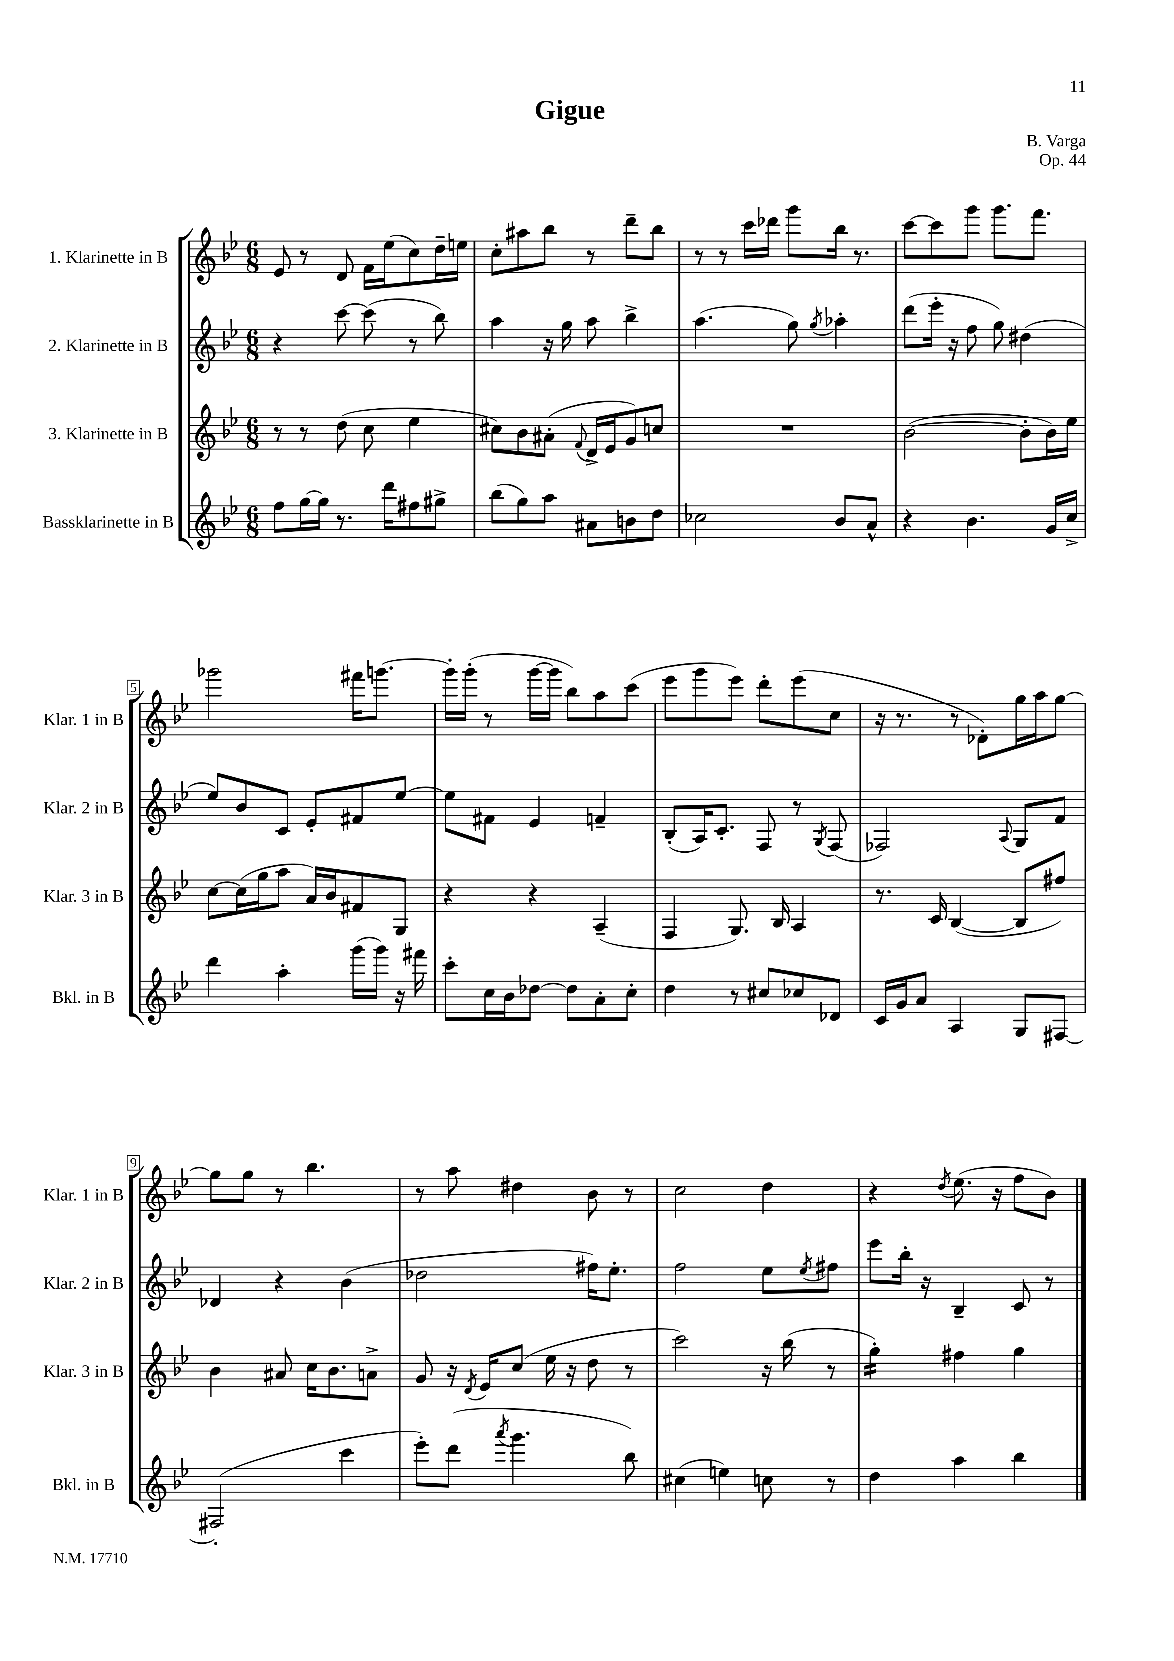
\header { title = "Gigue" composer = "B. Varga" opus = "Op. 44" }
<<
\new StaffGroup <<
\new Staff = "s0" \with { instrumentName = "1. Klarinette in B" shortInstrumentName = "Klar. 1 in B" } {
    \clef treble \key bes \major \numericTimeSignature \time 6/8
    ees'8 r8 d'8 f'16 ees''16( c''8) d''16-- e''16 |
    c''8-. ais''8 bes''8 r8 d'''8-- bes''8 |
    r8 r8 c'''16 des'''16 g'''8 bes''16 r8. |
    c'''8~ c'''8 g'''8 g'''8. f'''8. |
    ges'''2 fis'''16 g'''8.~ |
    g'''16-. g'''16-.( r8 g'''16~ g'''16 bes''8) a''8 c'''8( |
    ees'''8 g'''8 ees'''8) d'''8-. ees'''8( c''8 |
    r16 r8. r8 des'8-.) g''16 a''16 g''8~ |
    g''8 g''8 r8 bes''4. |
    r8 a''8 dis''4 bes'8 r8 |
    c''2 d''4 |
    r4 \acciaccatura { d''8 } ees''8.( r16 f''8 bes'8) \bar "|." |
}
\new Staff = "s1" \with { instrumentName = "2. Klarinette in B" shortInstrumentName = "Klar. 2 in B" } {
    \clef treble \key bes \major \numericTimeSignature \time 6/8
    r4 c'''8~ c'''8( r8 bes''8) |
    a''4 r16 g''16 a''8 bes''4-> |
    a''4.( g''8) \acciaccatura { g''8 } aes''4-. |
    d'''8( ees'''16-. r16 f''8 g''8) dis''4( |
    ees''8) bes'8 c'8 ees'8-. fis'8 ees''8~ |
    ees''8 fis'8 ees'4 f'4-- |
    bes8-.( a16) c'8.-. f8 r8 \acciaccatura { g8 } f8( |
    fes2) \appoggiatura { a8 } g8 f'8 |
    des'4 r4 bes'4( |
    des''2 fis''16) ees''8.-. |
    f''2 ees''8 \acciaccatura { ees''8 } fis''8 |
    ees'''8 bes''16-. r16 bes4-- c'8 r8 \bar "|." |
}
\new Staff = "s2" \with { instrumentName = "3. Klarinette in B" shortInstrumentName = "Klar. 3 in B" } {
    \clef treble \key bes \major \numericTimeSignature \time 6/8
    r8 r8 d''8( c''8 ees''4 |
    cis''8) bes'8 ais'8-.( \appoggiatura { f'8 } d'16-> ees'16 g'8) c''8 |
    R2. |
    bes'2~( bes'8-. bes'16) ees''16 |
    c''8~ c''16( g''16 a''8 a'16) bes'16 fis'8 g8 |
    r4 r4 a4--( |
    f4 g8.) bes16 a4 |
    r8. c'16 bes4~( bes8 fis''8) |
    bes'4 ais'8 c''16 bes'8. a'8-> |
    g'8 r16 \acciaccatura { d'8 } ees'16 c''8( ees''16 r16 d''8 r8 |
    c'''2) r16 bes''16( r8 |
    g''4:16-.) fis''4 g''4 \bar "|." |
}
\new Staff = "s3" \with { instrumentName = "Bassklarinette in B" shortInstrumentName = "Bkl. in B" } {
    \clef treble \key bes \major \numericTimeSignature \time 6/8
    f''8 g''16~ g''16 r8. d'''16 fis''8 gis''8-> |
    bes''8( g''8) a''8 ais'8 b'8 d''8 |
    ces''2 bes'8 a'8-^ |
    r4 bes'4. g'16 c''16-> |
    d'''4 a''4-. g'''16( g'''16) r16 fis'''16 |
    c'''8-. c''16 bes'16 des''8~ des''8 a'8-. c''8-. |
    d''4 r8 cis''8 ces''8 des'8 |
    c'16 g'16 a'8 a4 g8 fis8~ |
    fis2-.( c'''4 |
    ees'''8-.) d'''8( \acciaccatura { a'''8 } g'''4. bes''8) |
    cis''4( e''4) c''8 r8 |
    d''4 a''4 bes''4 \bar "|." |
}
>>
>>
\layout { \context { \Score \override BarNumber.stencil = #(make-stencil-boxer 0.1 0.3 ly:text-interface::print) } }
